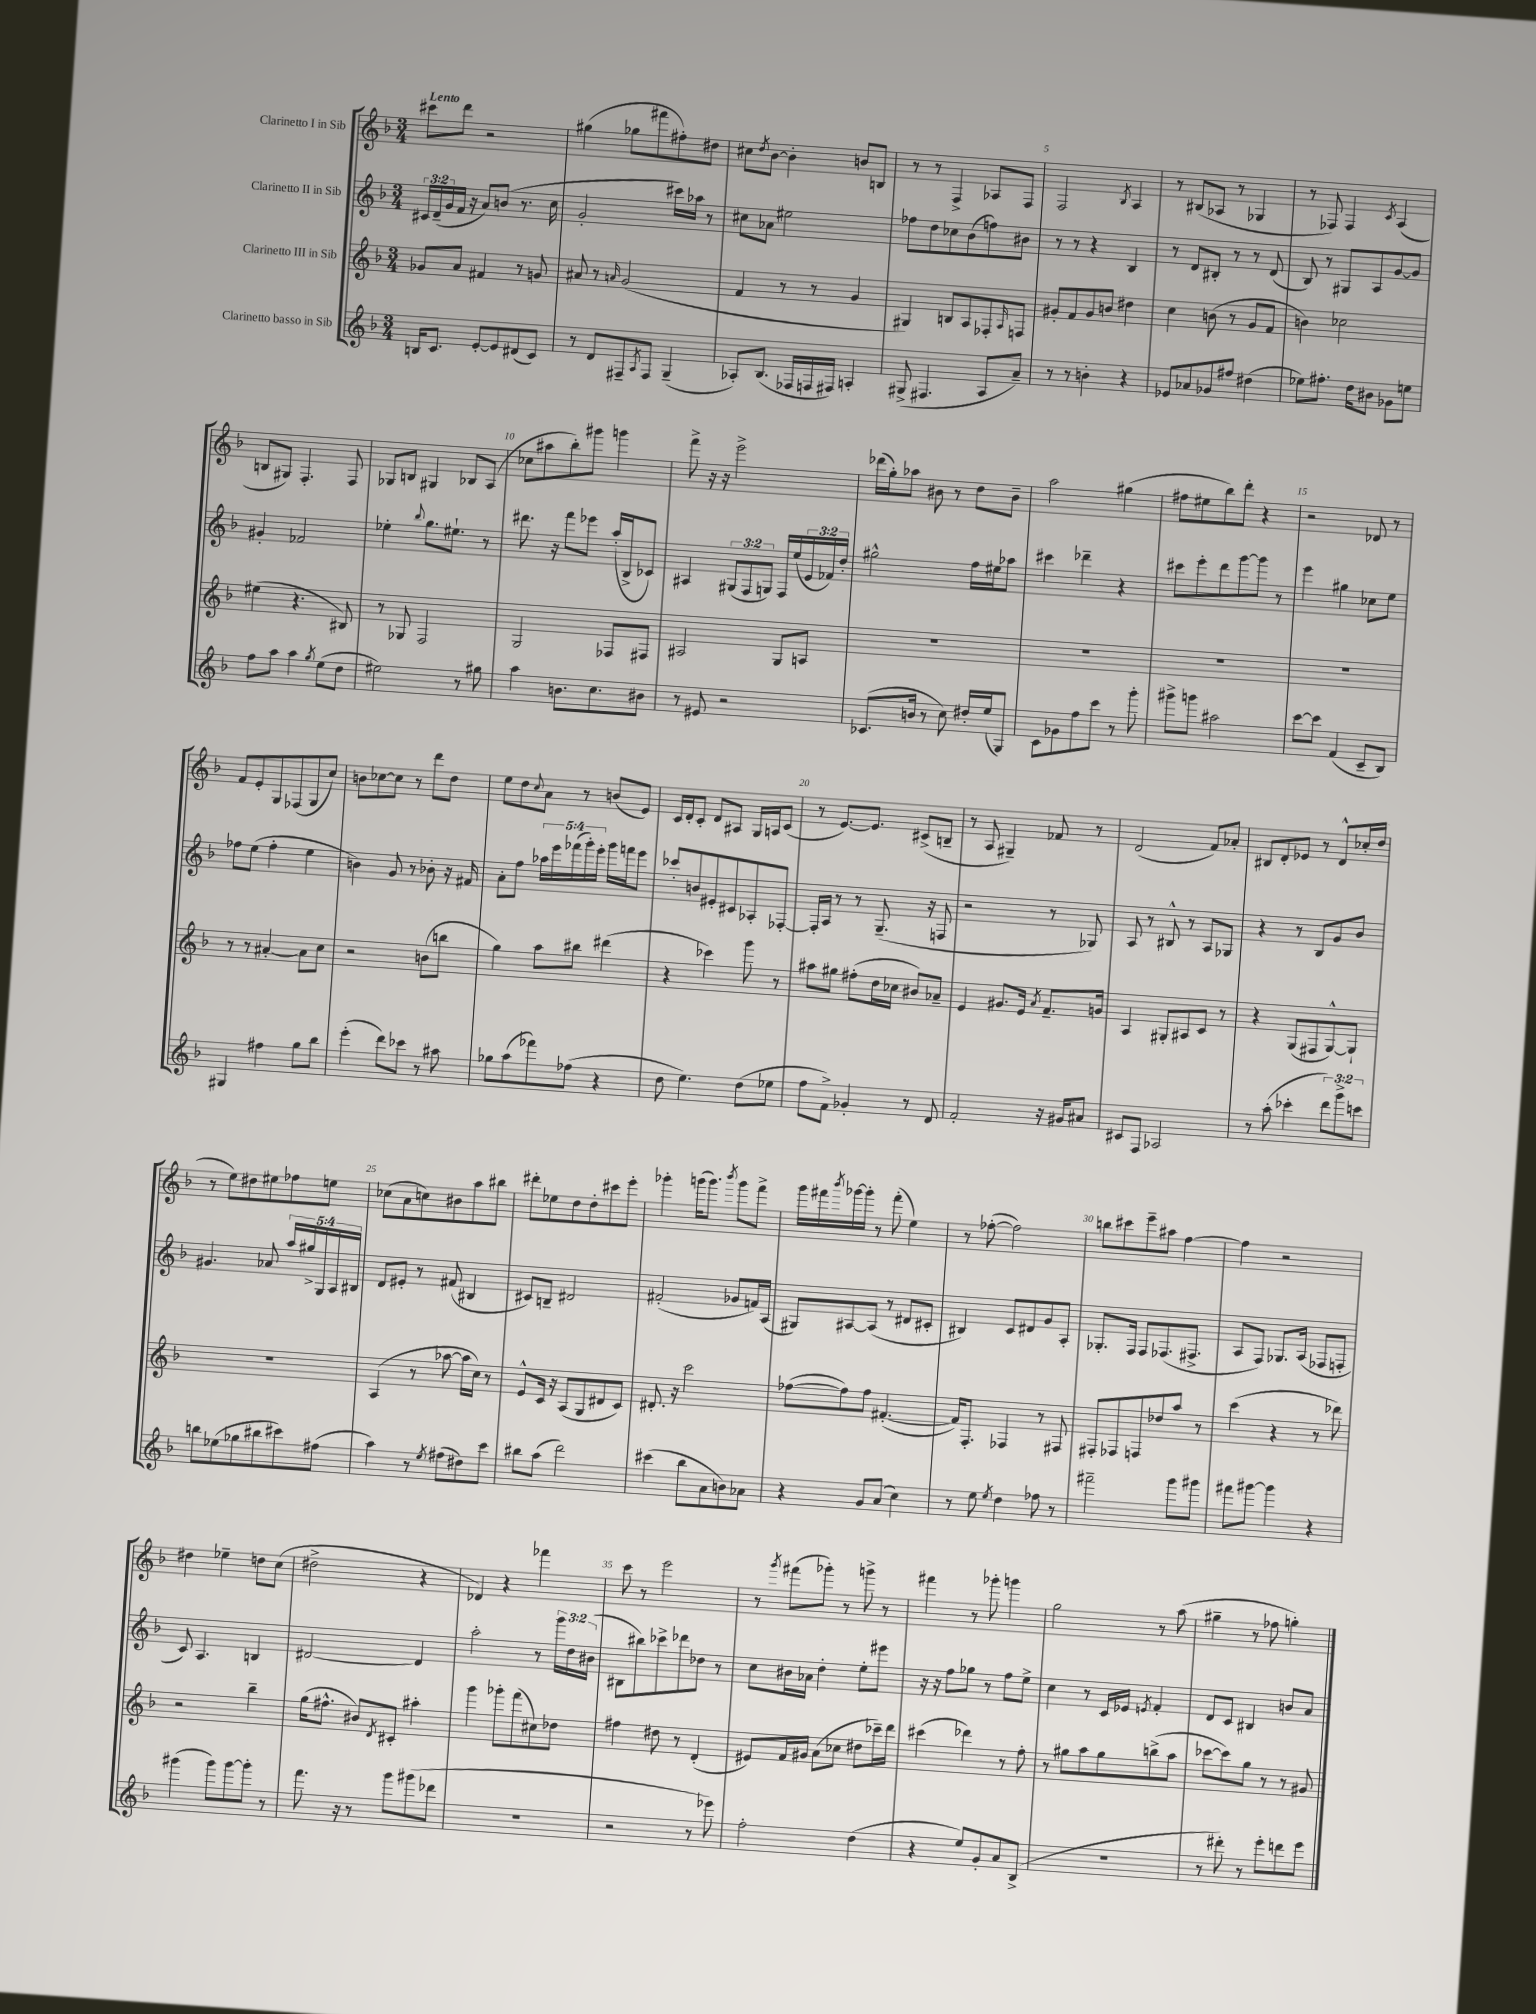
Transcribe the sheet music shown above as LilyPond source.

<<
\new StaffGroup <<
\new Staff = "s0" \with { instrumentName = "Clarinetto I in Sib" } {
    \clef treble \key f \major \numericTimeSignature \time 3/4 \tempo "Lento"
    cis'''8 d'''8 r2 |
    gis''4( ges''8 fis'''8 fis''8-.) dis''8 |
    cis''8 \acciaccatura { d''8 } bes'8~ bes'4-. b'8 b8 |
    r8 r8 f4-> aes8 f8 |
    f2 \acciaccatura { bes8 } a4 |
    r8 bis8( aes8 r8 ges4 |
    r8 fes8) fes4 \acciaccatura { c'8 } a4( |
    b8 gis8) f4.-. f8 |
    ges8 b8 gis4 bes8 a8( |
    ces''8 ais''8 bes''8-.) gis'''8 g'''4 |
    f'''8-> r16 r16 e'''2-> |
    des'''16( g''16-.) aes''8 bis'8 r8 d''8 bis'8-- |
    a''2 gis''4( |
    fis''8 eis''8 bes''8) d'''8-. r4 |
    r2 des'8 r8 |
    f'8 e'8-. g8 fes8( g8 c''8) |
    b'8 ces''8~ ces''8 r8 d'''8 d''8 |
    e''8 d''8 \appoggiatura { c''8 } a'8 r8 b'8( e'8) |
    c'16 d'16-. c'8-. d'8 ais8 g16 a16 c'8( |
    r8 e'8.~) e'8. cis'8->( b8-- |
    r8 a8 gis4--) fes'8 r8 |
    d'2( f'8) aes'8-. |
    bis8 d'8-. ees'8 r8 d'8-^ ces''16-. d''16( |
    r8 e''8) dis''8 eis''8 fes''8 e''8 |
    ces''8( a'8 c''8) bis'8 a''8 bis''8 |
    dis'''8-. ees''8 d''8 d''8-. cis'''8 e'''8-. |
    ges'''4-. g'''16( g'''8.) \acciaccatura { bes'''8 } g'''8 f'''8-> |
    g'''16 fis'''16 \acciaccatura { bes'''8 } ges'''16~ ges'''16-. r8 fis'''8-.( e''4) |
    r8 fes''8~-.( fes''2) |
    b''8 cis'''8 e'''8-- ais''8 f''4~ |
    f''4 r2 |
    dis''4 ees''4-- d''8 c''8( |
    dis''2-> r4 |
    des'4) r4 fes'''4 |
    c'''8 r8 e'''2 |
    r8 \acciaccatura { g'''8 } fis'''8( ges'''8-.) r8 g'''8-> r8 |
    fis'''4 r8 ges'''8-. g'''4 |
    g''2 r8 a''8( |
    gis''4-- r8 fes''8 g''4-.) \bar "|." |
}
\new Staff = "s1" \with { instrumentName = "Clarinetto II in Sib" } {
    \clef treble \key f \major \numericTimeSignature \time 3/4 \override Staff.TupletNumber.text = #tuplet-number::calc-fraction-text
    \tuplet 3/2 { cis'16 d'16--( g'16 } f'16 r16 a'8) b'8( r8. c''16 |
    g'2-. cis'''16) aes''16 r8 |
    cis''8 aes'8 eis''2 |
    fes''8 d''8 ces''8 bes'8( f''8) bis'8 |
    r8 r8 r4 bes4 |
    r8 d'8 bis8-. r8 r8 d'8( |
    bes8) r8 gis8 a8 g'8~ g'8 |
    gis'4-. fes'2 |
    ees''4-. \appoggiatura { bes''8 } g''8. eis''8.-! r8 |
    dis'''8. r16 f'''8 ees'''8 a''16-.( bes16-> ces'8) |
    ais4 \tuplet 3/2 { gis8( f8 g8) } f16 e''16( \tuplet 3/2 { e'16 fes'16) d''16-. } |
    gis''2-^ f''16 eis''16 aes''8 |
    cis'''4 des'''4-- r4 |
    cis'''8 e'''8-. d'''8 g'''8~ g'''8 r8 |
    e'''4 gis''4 ces''8 e''8 |
    fes''8 e''8( fes''4-. e''4 |
    b'4) g'8 r8 bes'8-. r16 fis'16 |
    a'8-. f''8 \tuplet 5/4 { aes''16 e'''16 fes'''16( g'''16-.) e'''16-. } g'''16 f'''16 e'''8 |
    ces'''8-. b'8 eis'8-. cis'8 aes8-. fes8~-. |
    fes16-. a16 r8 r8 g8.--( r16 f8 |
    r2 r8 ges8) |
    a8 r8 bis8-^ r8 a8 ges8 |
    r4 r8 bes8 g'8 bes'8 |
    gis'4. aes'8 \tuplet 5/4 { a''16 gis''16-> g16 a16 bis16 } |
    d'8 eis'8-. r8 fis'8( bis4 |
    cis'8) b8-- dis'2 |
    fis'2-.( ges'8 f'16) a16( |
    gis8) ais8~ ais8( r8 dis'8 cis'8-. |
    bis4) c'8 dis'8 g'8 a8-. |
    ges8.-. f16 f8 fes8.( fis8.-> |
    a8 f8) ges8. a16( fes8 f8-. |
    c'8) a4. b4 |
    dis'2~ dis'4 |
    a''2-. r8 \tuplet 3/2 { g'''16 d''16 bis'16( } |
    bis8 bis''8) ces'''8-> des'''8 des''8 r8 |
    c''8 bis'16 aes'16 d''4-. e''8-. eis'''8 |
    r16 r16 f''8 ges''8 r8 f''8 e''8-> |
    c''4 r8 c'16 ees'16 \acciaccatura { e'8 } f'4-. |
    d'8 c'8 bis4 b'8 a'8 \bar "|." |
}
\new Staff = "s2" \with { instrumentName = "Clarinetto III in Sib" } {
    \clef treble \key f \major \numericTimeSignature \time 3/4
    ges'8 a'8 fis'4 r8 g'8 |
    ais'8 r8 \grace { a'16 } g'2( |
    f'4 r8 r8 g'4 |
    gis4) b8 a8 fes8-. \grace { a16 } f8 |
    gis'8-. f'8 gis'8 b'8 dis''4 |
    c''4 b'8( r8 g'8 f'8 |
    b'4) ces''2 |
    eis''4( r4. bis8) |
    r8 ges8 f2 |
    g2 fes8 fis8 |
    ais2 g8 a8 |
    R2. |
    R2. |
    R2. |
    R2. |
    r8 r8 ais'4~-. ais'8 c''8 |
    r2 b'8( b''8 |
    g''4) a''8 bis''8 dis'''4( |
    r4 ces'''4) g'''8 r8 |
    ais''8 gis''8 fis''8-.( d''16 ces''16 bis'8) aes'8-- |
    e'4 gis'8. e'16 \acciaccatura { a'8 } f'8.-- g'16 |
    a4 gis8-. ais8 c'8 r8 |
    r4 g8( fis8 g8~-^) g8-! |
    R2. |
    a4( r8 aes''8~ aes''16 c''16) r8 |
    e'8-^ c'16 r16 a8( g8 dis'8 c'8) |
    dis'8.-. r16 c'''2 |
    fes''8~( fes''8) fes''8 fis'4.~-.( |
    fis'16) f8.-. fes4 r8 fis8 |
    fis8-. fes8 f8 des''8 a''8 r8 |
    c'''4( r4 r8 des'''8) |
    r2 bes''4-- |
    g''16( fis''8.-^ bis'8) \acciaccatura { d'8 } cis'8-. ais''4-. |
    g'''4 ges'''8-. f'''8( cis''8) des''8 |
    fis''4 dis''8 r8 d'4-.( |
    eis'8) f'16 gis'16 a'8( ces''8 dis''8 ces'''16--) d'''16 |
    cis'''4( des'''4) r8 f''8-. |
    r8 gis''8 a''8 gis''8 b''8->( a''8 |
    ces'''8~ ces'''8) g''8 r8 r8 gis'8 \bar "|." |
}
\new Staff = "s3" \with { instrumentName = "Clarinetto basso in Sib" } {
    \clef treble \key f \major \numericTimeSignature \time 3/4 \override Staff.TupletNumber.text = #tuplet-number::calc-fraction-text
    b16 c'8. e'8~-. e'8 dis'8( c'8) |
    r8 d'8 fis8-- \acciaccatura { a8 } fis8 g4--( |
    aes8-.) bes8.( fes16 f16 fis16) a4-. |
    gis8->( fis4. a8 a'8--) |
    r8 r8 b'4-. r4 |
    ees'8 aes'8 ges'8 fis''8 dis''4( |
    ees''8) fis''8.-. d''16 bis'8 ges'8 e''8 |
    f''8 a''8 a''4 \acciaccatura { g''8 } e''8( d''8 |
    eis''2) r8 gis''8 |
    a''4 b'8. c''8. bis'8 |
    r8 eis'8 r2 |
    ces'8.( b'16 r8 c''8) dis''16-. e''16( g8) |
    c'8 ges'8 f''8 c'''8 r8 g'''8-. |
    gis'''8-> g'''8 ais''2 |
    c'''8~ c'''8 f'4( c'8-- bes8) |
    gis4 fis''4 g''8 bes''8 |
    e'''4-.( d'''8) ces'''8 r8 ais''8 |
    ges''8 a''8( fes'''8) fes''8( r4 |
    d''8 e''4.) d''8( ees''8 |
    f''8 f'8->) ges'4-. r8 d'8 |
    f'2-. r16 gis'16 ais'8 |
    cis'8 f8 aes2 |
    r8 a''8-.( ces'''4-. \tuplet 3/2 { d'''8) g'''8-> c'''8 } |
    b''8 ees''8( ges''8 bis''8 cis'''8) fis''8( |
    a''4) r8 \acciaccatura { e''8 } fis''8( dis''8) c'''8 |
    bis''8 a''8( d'''2) |
    cis'''4( bes''8 a'8 b'8) aes'8 |
    r4 g'8 a'8( c''4) |
    r8 e''8 \acciaccatura { e''8 } d''4 fes''8 r8 |
    fis'''2-- g'''8 gis'''8 |
    fis'''8 gis'''8~ gis'''4 r4 |
    gis'''4( gis'''8) gis'''8~ gis'''8-. r8 |
    f'''8. r16 r8 g'''8 gis'''8( des'''8 |
    R2. |
    r2 r8 ees'''8) |
    f''2-. d''4( |
    r4 e''8) g'8-. a'8 bes8->( |
    R2. |
    r8 dis'''8-.) r8 e'''8-. d'''8 e'''8 \bar "|." |
}
>>
>>
\layout { \context { \Score \override BarNumber.break-visibility = ##(#f #t #t) barNumberVisibility = #(every-nth-bar-number-visible 5) } }
